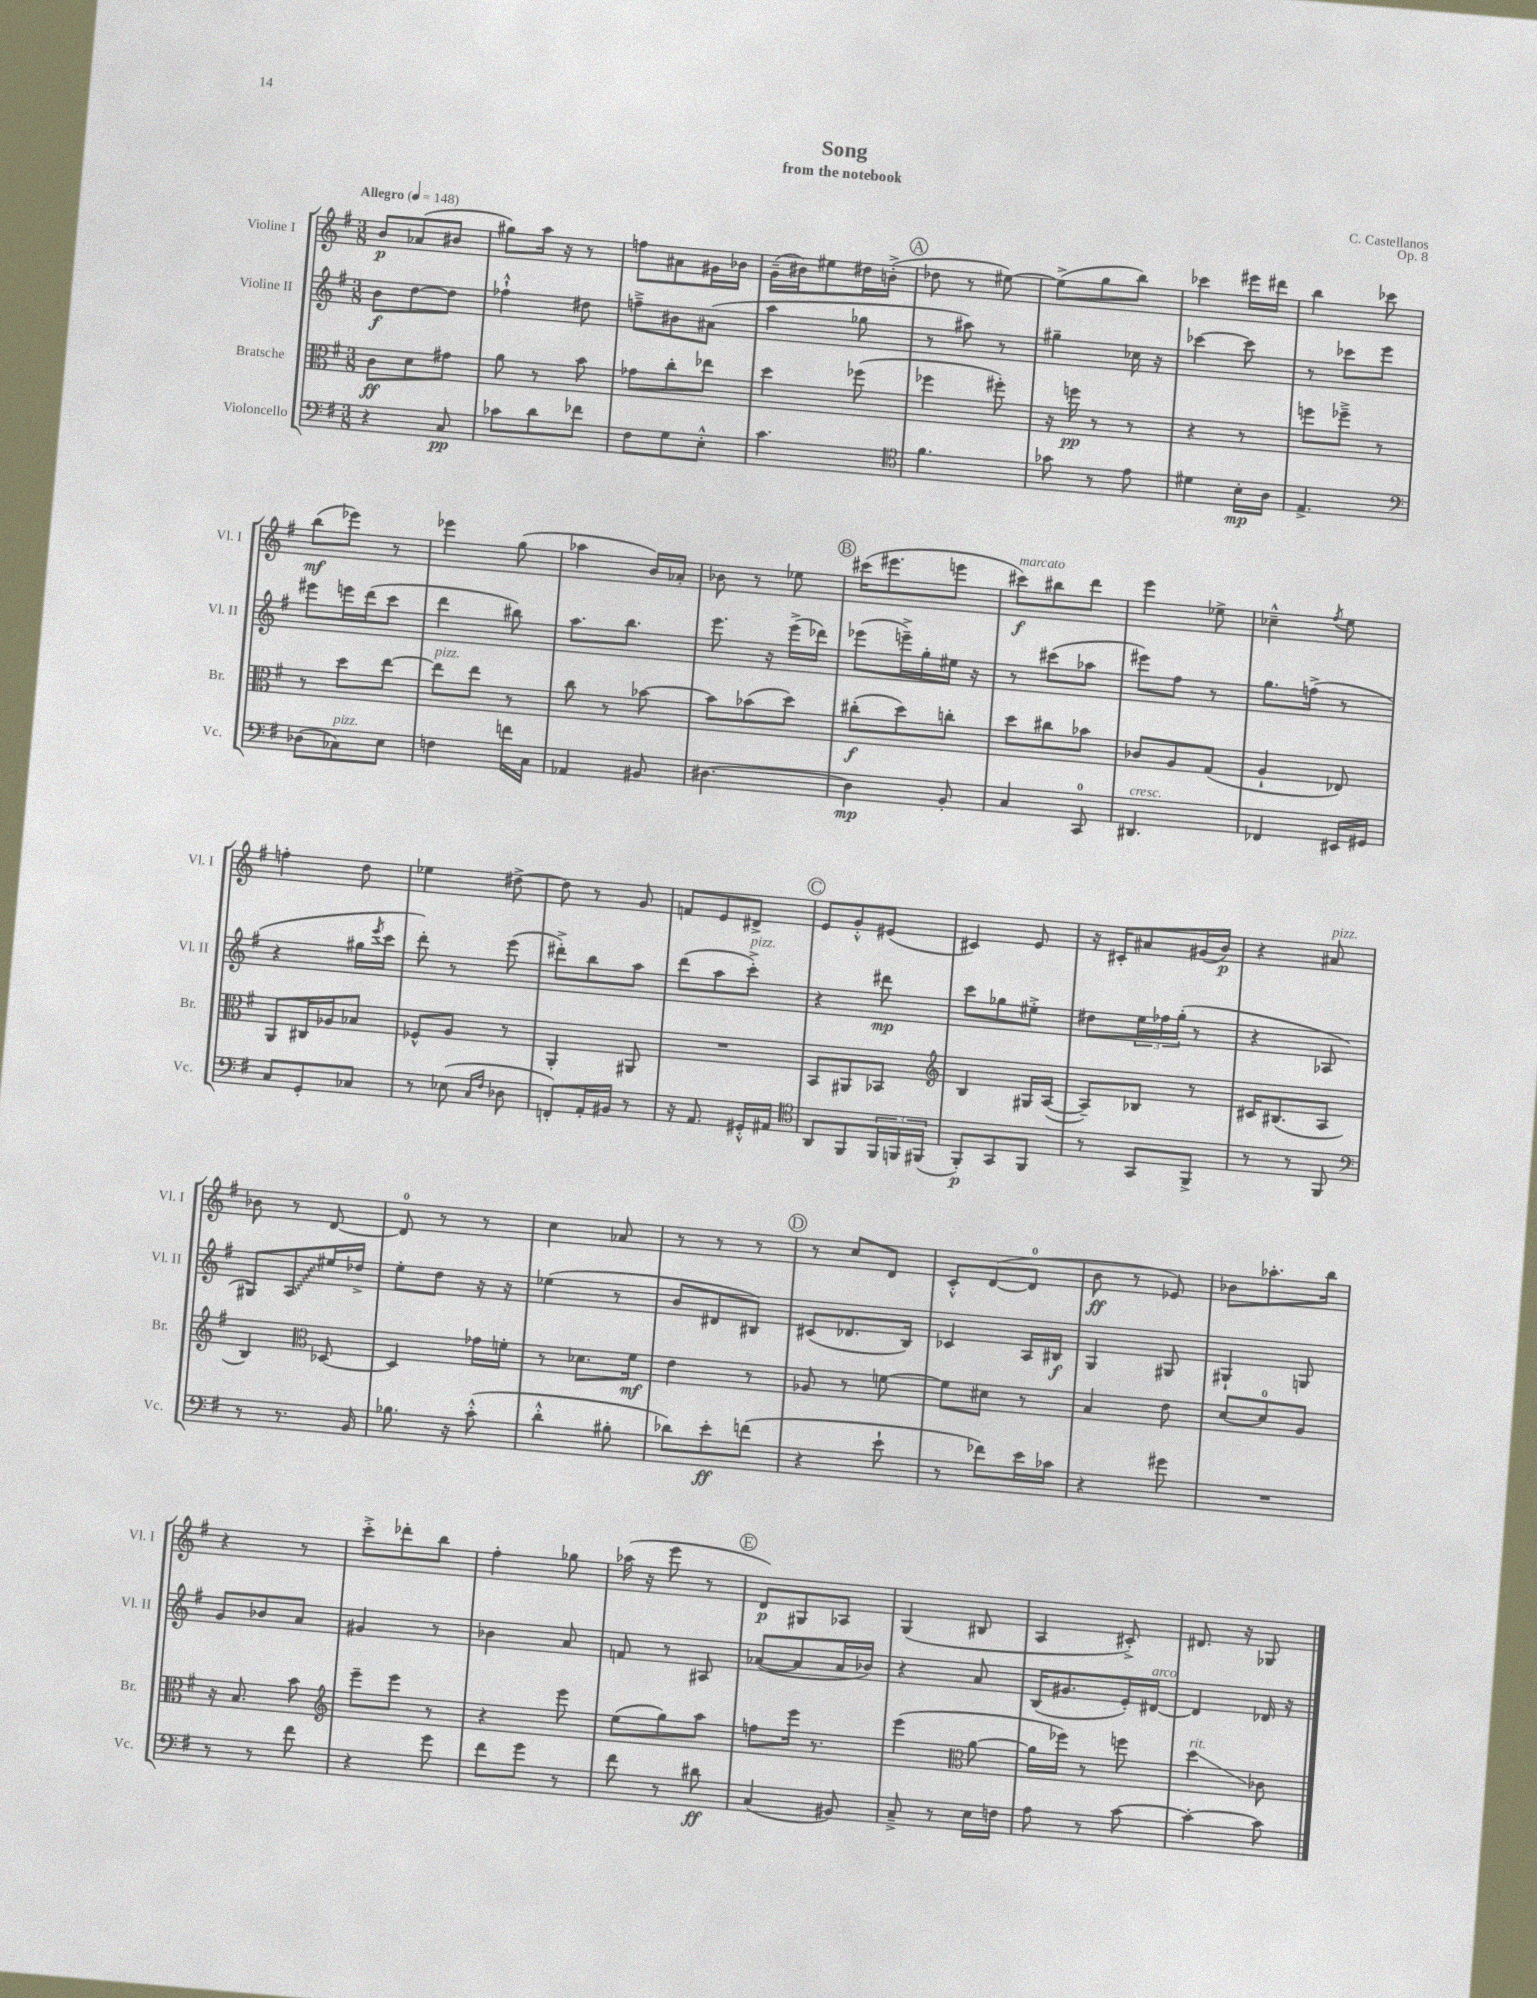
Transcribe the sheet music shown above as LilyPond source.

\header { title = "Song" composer = "C. Castellanos" subtitle = "from the notebook" opus = "Op. 8" }
<<
\new StaffGroup <<
\new Staff = "s0" \with { instrumentName = "Violine I" shortInstrumentName = "Vl. I" } {
    \clef treble \key g \major \numericTimeSignature \time 3/8 \tempo "Allegro" 4 = 148
    b'8\p aes'8( bis'8 |
    gis''8) a''16 r16 r8 |
    f''8 ais'8 gis'16 bes'16 |
    g'16--( bis'16) eis''8 dis''16 b'16-.->( |
    \mark \markup { \circle "A" } des''8 r8 eis''8~) |
    eis''8->( g''8 b''8) |
    ces'''4 eis'''16 dis'''16 |
    b''4 ces'''8 |
    b''8\mf( ees'''8) r8 |
    ees'''4 g''8( |
    aes''4 b'16) aes'16-. |
    bes'8 r8 ees''8 |
    \mark \markup { \circle "B" } cis'''16( eis'''8. e'''8 |
    cis'''8\f^\markup { \italic "marcato" }) bis''8 d'''8 |
    e'''4 ees''8-> |
    ces''4---^ \acciaccatura { fis''8 } e''8 |
    f''4-. d''8 |
    ees''4 dis''8~-> |
    dis''8 r8 g'8 |
    f'8 e'8 dis'8-> |
    \mark \markup { \circle "C" } e'8 g'8-.-^ eis'8( |
    cis'4) e'8 |
    r16 cis'16-. ais'8 gis'16( b'16\p) |
    r4 ais'8^\markup { \italic "pizz." } |
    bes'8 r8 d'8~ |
    d'8-0 r8 r8 |
    c''4 aes'8 |
    r8 r8 r8 |
    \mark \markup { \circle "D" } r8 c''8 d'8 |
    c'8-.-^ d'8~( d'8-0 |
    b'8\ff r8 ees'8) |
    bes'8 aes''8.-. b''16 |
    r4 r8 |
    c'''8-.-> des'''8-. b''8 |
    fis''4-. ges''8 |
    aes''16( r16 e'''8 r8 |
    \mark \markup { \circle "E" } d'8\p) gis8 aes8 |
    g4( bis8 |
    a4 cis'8-.->) |
    dis'8. r16 ges8 \bar "|." |
}
\new Staff = "s1" \with { instrumentName = "Violine II" shortInstrumentName = "Vl. II" } {
    \clef treble \key g \major \numericTimeSignature \time 3/8
    b'8\f d''8~ d''8 |
    fes''4-!-^ dis''8 |
    f''8---> bis'8 ais'8( |
    a''4 ges''8 |
    \mark \markup { \circle "A" } r8 ais''8) r8 |
    gis''4-- ces''16 r16 |
    ces'''4~ ces'''8 |
    r8 ces'''8 e'''8 |
    eis'''8 e'''16 d'''16( c'''8 |
    d'''4 bis''8) |
    a''8. b''8. |
    e'''8. r16 e'''16->( des'''16) |
    \mark \markup { \circle "B" } ees'''8( e'''16--->) g''16-. eis''16 r16 |
    r8 cis'''8( aes''8 |
    eis'''8) fis''8 r8 |
    g''8. f''16->( r8 |
    r4 gis''16 \acciaccatura { e'''8 } c'''16 |
    d'''8-.) r8 e'''8( |
    dis'''8-.->) b''8 a''8 |
    d'''8( a''8 c'''8-.->^\markup { \italic "pizz." }) |
    \mark \markup { \circle "C" } r4 dis'''8\mp |
    c'''8 ges''8 eis''8-.-> |
    dis''8 \tuplet 3/2 { e''16 fes''16 g''16-.( } r8 |
    r4 aes8 |
    gis8) \once \override Glissando.style = #'zigzag a8\glissando eis''16 des''16-> |
    e''8-. d''8 r16 r16 |
    ees''4( r8 |
    b'8 dis'8 bis8) |
    \mark \markup { \circle "D" } cis'8( des'8. b16) |
    ces'4 a16 bis16\f |
    g4 gis8 |
    gis4-! g8 |
    g'8 bes'8 a'8 |
    gis'4 r8 |
    bes'4 a'8 |
    f'8 r8 ais8 |
    \mark \markup { \circle "E" } aes'8~( aes'8 aes'16 bes'16) |
    r4 a'8 |
    b16( gis'8. e'16-.) dis'16~^\markup { \italic "arco" } |
    dis'4 des'16 r16 \bar "|." |
}
\new Staff = "s2" \with { instrumentName = "Bratsche" shortInstrumentName = "Br." } {
    \clef alto \key g \major \numericTimeSignature \time 3/8
    c'8\ff d'8 gis'8 |
    a'8 r8 b'8 |
    ges'8 c''8-. ees''8 |
    d''4 fes''8( |
    \mark \markup { \circle "A" } fes''4 fis''8-.) |
    r16 f''16\pp r8 r8 |
    r4 r8 |
    f''8 fes''8---> r8 |
    r8 d''8 e''8~ |
    e''8^\markup { \italic "pizz." } e''8 r8 |
    c''8 r8 bes'8~ |
    bes'8 bes'8( d''8) |
    \mark \markup { \circle "B" } cis''8-.\f( d''8) c''8-. |
    d''8 cis''8 bes'8 |
    ces'8 a8 g8( |
    a4-! ees8) |
    a,8 cis16 aes16 bes8 |
    fes8-^ a8 r8 |
    a,4-. ais,8 |
    R4. |
    \mark \markup { \circle "C" } b,8 ais,8 bes,8 |
    \clef treble b4 gis16 a16~( |
    a8--) bes8 r8 |
    cis'16 bis8.( a8 |
    b4) \clef alto des8~ |
    des4 ges'16 f'16-. |
    r8 des'8. fis'16\mf |
    e'4 r8 |
    \mark \markup { \circle "D" } aes8 r8 f'8~ |
    f'8 dis'8 r8 |
    b4 e'8 |
    d'8~ d'8-0 a8 |
    r16 b8. b'8 |
    \clef treble e'''8-- e'''8 r8 |
    r4 e'''8 |
    e''8( g''8) a''8 |
    \mark \markup { \circle "E" } f''8 e'''16 r8. |
    e'''4( \clef alto a'8~ |
    a'16 fes''16) r8 f''8 |
    d''4\glissando^\markup { \italic "rit." } ces'8 \bar "|." |
}
\new Staff = "s3" \with { instrumentName = "Violoncello" shortInstrumentName = "Vc." } {
    \clef bass \key g \major \numericTimeSignature \time 3/8
    r4 c8\pp |
    ces'8 d'8 fes'8 |
    fis8 g8 e8-.-^ |
    c'4. |
    \mark \markup { \circle "A" } \clef tenor fis'4. |
    ges'8 r8 e'8 |
    dis'4 b16-.\mp a16 |
    e4.-> |
    \clef bass des8( ces8^\markup { \italic "pizz." }) e8 |
    f4 f'16 c16 |
    aes,4 bis,8 |
    dis4.~ |
    \mark \markup { \circle "B" } dis4\mp b,8-. |
    c4 c,8-0 |
    dis,4.^\markup { \italic "cresc." } |
    fes,4 eis,16 gis,16 |
    c8 g,8-. ces8 |
    r8 ees8( \grace { c16 fis16 } des8 |
    f,8-.) a,16-. bis,16 r8 |
    r16 a,8. gis,16-.-^ ais,16 |
    \mark \markup { \circle "C" } \clef tenor a,8 fis,8 \tuplet 3/2 { fis,16 f,16 fis,16( } |
    fis,8-.\p) g,8 fis,8 |
    r8 g,8 fis,8-> |
    r8 r8 fis,8 |
    \clef bass r8 r8. b,16 |
    bes8. r16 c'8-.-^( |
    d'4-.-^ bis8-. |
    des'8) e'8-.\ff f'8( |
    \mark \markup { \circle "D" } r4 e'8-! |
    r8 fes'8) e'16 ces'16 |
    r4 gis'8 |
    R4. |
    r8 r8 fis'8 |
    r4 g'8 |
    fis'8 g'8 r8 |
    fis'8 r8 dis'8\ff |
    \mark \markup { \circle "E" } c4( bis,8) |
    c8---> r8 e16 f16 |
    a8 r8 c'8~ |
    c'4~-. c'8 \bar "|." |
}
>>
>>
\layout { \context { \Score \remove "Bar_number_engraver" } }
